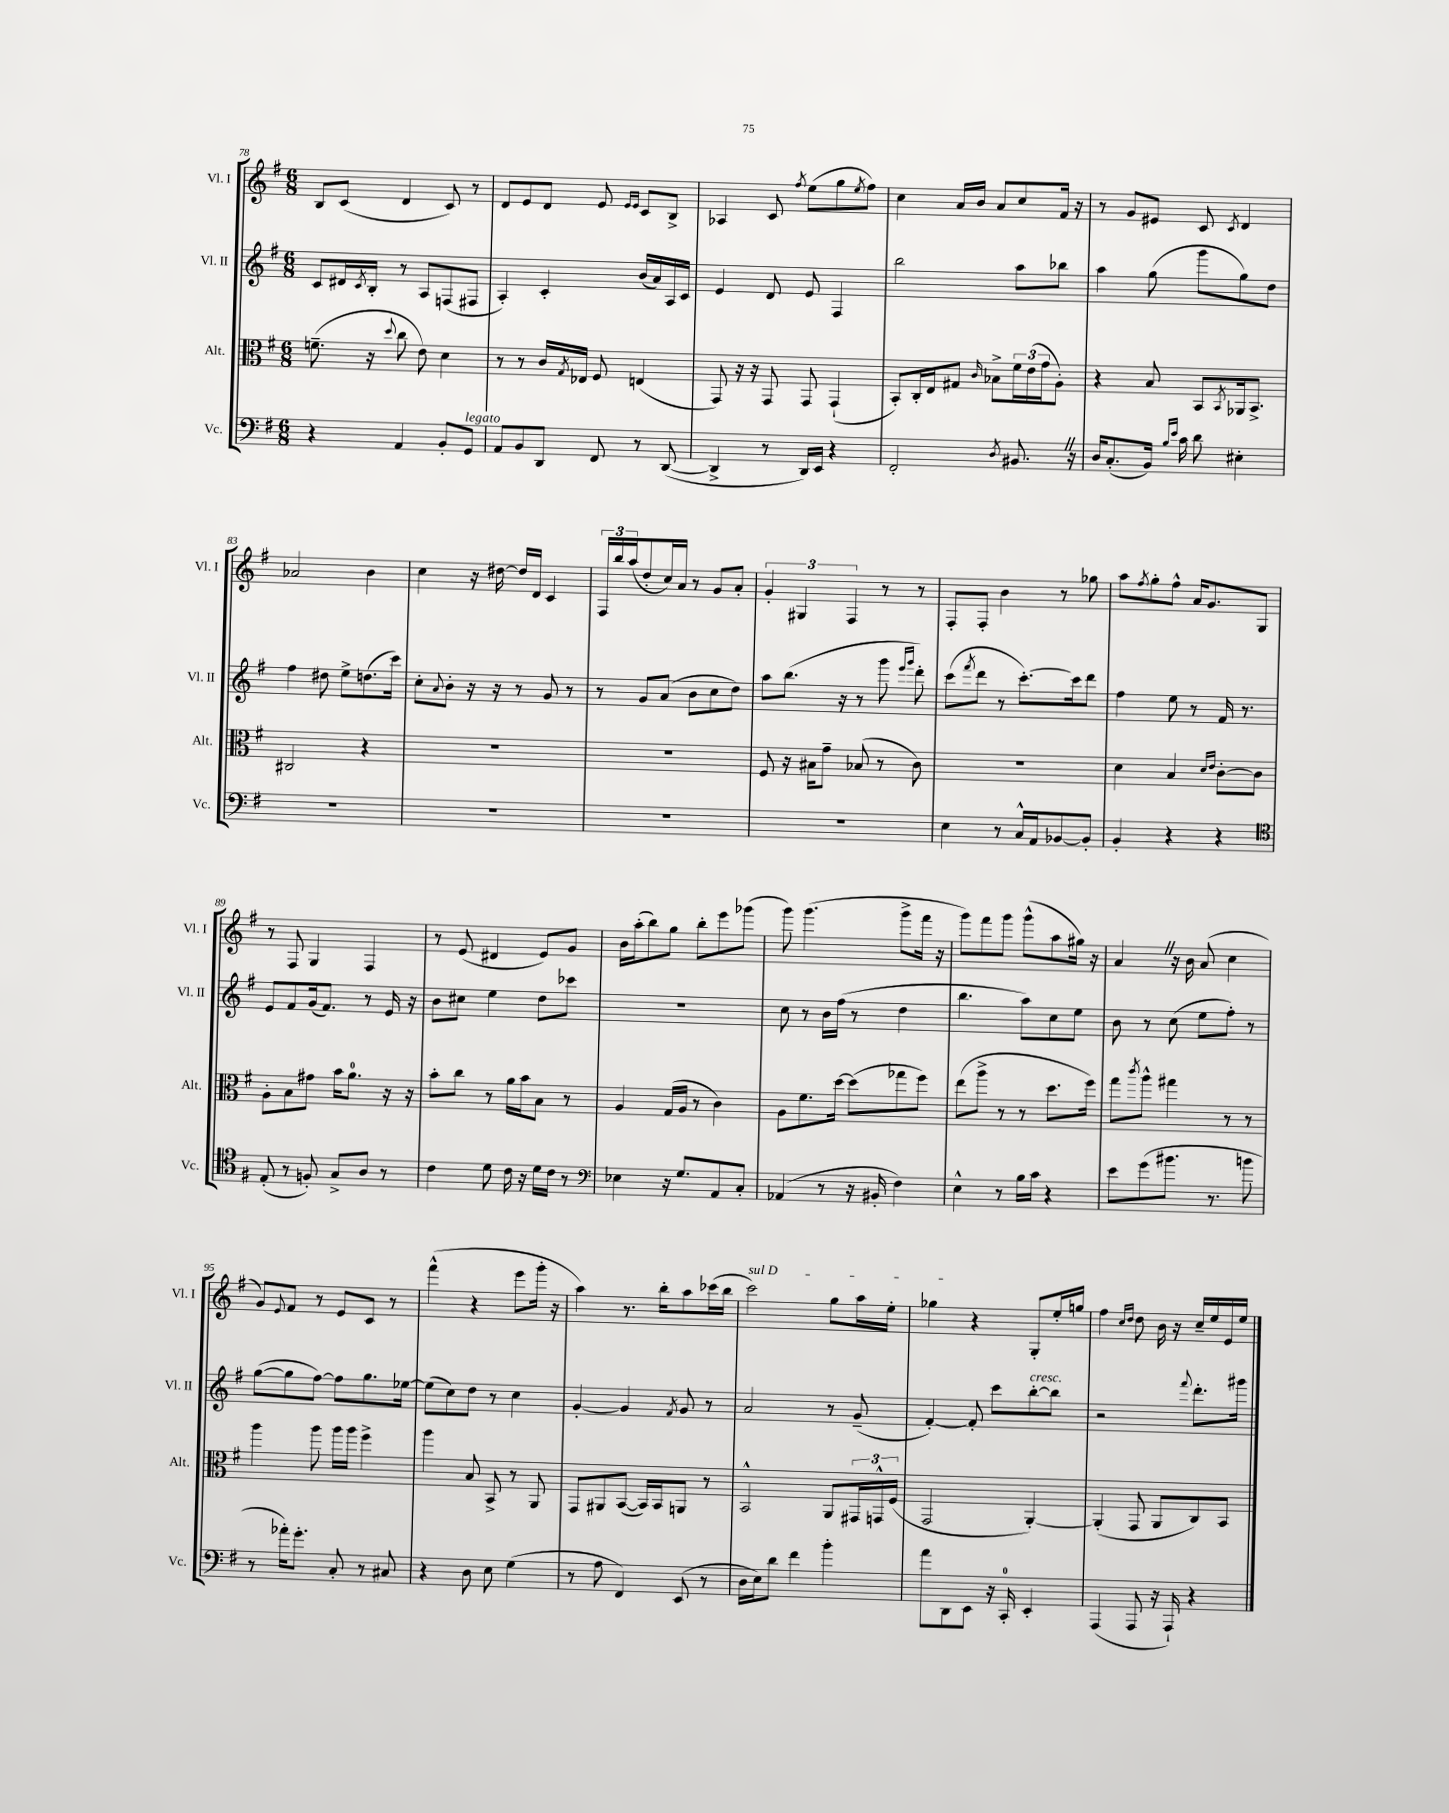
<<
\new StaffGroup <<
\new Staff = "s0" \with { instrumentName = "Vl. I" shortInstrumentName = "Vl. I" } {
    \clef treble \key g \major \numericTimeSignature \time 6/8
    b8 c'8( d'4 c'8) r8 |
    d'8 e'8 d'8 e'8 \grace { e'16 e'16 } c'8 b8-> |
    aes4 c'8 \acciaccatura { fis''8 } e''8( g''8 \acciaccatura { e''8 } fis''8) |
    c''4 a'16 b'16 a'8 c''8 fis'16 r16 |
    r8 g'8 eis'8 c'8 \acciaccatura { c'8 } d'4 |
    aes'2 b'4 |
    c''4 r16 dis''16~ dis''16 d'16 c'4 |
    \tuplet 3/2 { fis16 b''16 a''16( } d''8-. c''16) a'16 r8 g'8 a'8-. |
    \tuplet 3/2 { g'4-. gis4 fis4 } r8 r8 |
    fis8-. fis8-. b'4 r8 ges''8 |
    a''8 \acciaccatura { fis''8 } g''8-. fis''8-^ a'16 g'8. g8 |
    r8 fis8 g4 fis4 |
    r8 e'8( dis'4 e'8) g'8 |
    b'16 a''16-.( b''8) g''8 b''8-. e'''8 ges'''8( |
    g'''8) g'''4.( g'''8-> fis'''16 r16 |
    g'''8) fis'''8 g'''8 g'''8-^( a''8 gis''16) r16 |
    a'4 \once \override BreathingSign.text = \markup { \musicglyph "scripts.caesura.straight" } \breathe r16 b'16 a'8( c''4 |
    g'8) \appoggiatura { e'8 } fis'8 r8 e'8 c'8 r8 |
    fis'''4-^( r4 e'''8 g'''16-. r16 |
    a''4) r8. b''16-. a''8 ces'''16( b''16 |
    \once \override TextSpanner.bound-details.left.text = \markup { \italic "sul D" } c'''2\startTextSpan) g''8 a''16 e''16-. |
    ges''4\stopTextSpan r4 g8-. e''16-. g''16 |
    fis''4 \grace { c''16 d''16 } d''8 b'16 r16 c''16-- e''16 e'16 e''16 \bar "|." |
}
\new Staff = "s1" \with { instrumentName = "Vl. II" shortInstrumentName = "Vl. II" } {
    \clef treble \key g \major \numericTimeSignature \time 6/8
    c'8 dis'16 \acciaccatura { c'8 } b16-. r8 a8 f8( fis8 |
    a4-.) c'4-. b'16( a'16) a16 c'16 |
    e'4 d'8 e'8 fis4 |
    b''2 a''8 bes''8 |
    a''4 g''8( g'''8 g''8) d''8 |
    fis''4 dis''8 e''8-> d''8.( c'''16) |
    c''8-. \appoggiatura { a'8 } b'8-. r16 r16 r8 g'8 r8 |
    r8 g'8 a'8( b'8 c''8 d''8) |
    a''8 b''8.( r16 r8 g'''8 \grace { e'''16 g'''16 } d'''8-.) |
    c'''8( \acciaccatura { fis'''8 } d'''8 r8 c'''8.~-.) c'''16 d'''8 |
    fis''4 e''8 r8 fis'16 r8. |
    e'8 fis'8 g'16( fis'8.) r8 e'16 r16 |
    b'8 cis''8 e''4 d''8 ces'''8 |
    R2. |
    c''8 r8 b'16 fis''16( r8 d''4 |
    b''4. a''8) c''8 e''8 |
    b'8 r8 c''8( e''8 fis''8-.) r8 |
    g''8~( g''8 fis''8~) fis''8 g''8. ees''16~ |
    ees''8( c''8) d''8 r8 c''4 |
    g'4~-. g'4 \acciaccatura { fis'8 } g'8 r8 |
    a'2 r8 g'8--( |
    fis'4~-.) fis'8-. c'''8 b''8~-.^\markup { \italic "cresc." } b''8 |
    r2 \appoggiatura { fis'''8 } d'''8.-. gis'''16 \bar "|." |
}
\new Staff = "s2" \with { instrumentName = "Alt." shortInstrumentName = "Alt." } {
    \clef alto \key g \major \numericTimeSignature \time 6/8
    f'8.--( r16 \appoggiatura { d''8 } c''8 e'8) d'4 |
    r8 r8 c'16 \acciaccatura { g8 } ees16 fis8 e4( |
    g,8) r16 r16 g,8 g,8 g,4-!( |
    b,8-.) c16-. e16 gis8 \grace { c'16 } bes8-> \tuplet 3/2 { fis'16 e'16( g'16 } a8-.) |
    r4 b8 b,8 \acciaccatura { b,8 } aes,16 b,8.-> |
    cis2 r4 |
    R2. |
    R2. |
    fis8 r16 bis16 g'8-- bes8( r8 c'8) |
    R2. |
    d'4 b4 \grace { d'16 e'16 } c'8~-. c'8 |
    a8-. b8 gis'8 b'16 a'8.-0 r16 r16 |
    b'8-. c''8 r8 a'16 b'16 b8 r8 |
    a4 g16( a16 r8 c'4) |
    a8 fis'8. d''16~ d''8( ges''8 fis''8) |
    e''8( a''8-> r8 r8 d''8. fis''16) |
    g''8 \acciaccatura { c'''8 } a''8-^ gis''4 r8 r8 |
    a''4 a''8 a''16 a''16 fis''4-> |
    a''4 b8 b,8-> r8 a,8 |
    g,8 ais,8 b,8~( b,16) b,16 a,8 r8 |
    b,2-^ a,8 \tuplet 3/2 { gis,16 g,16-^ fis16( } |
    g,2 a,4~-.) |
    a,4-.( g,8 a,8 c8) b,8 \bar "|." |
}
\new Staff = "s3" \with { instrumentName = "Vc." shortInstrumentName = "Vc." } {
    \clef bass \key g \major \numericTimeSignature \time 6/8
    r4 a,4 b,8-. g,8^\markup { \italic "legato" } |
    a,8 b,8 d,8 fis,8 r8 d,8~( |
    d,4-> r8 d,16) e,16 r4 |
    fis,2-. \acciaccatura { d8 } bis,8. \once \override BreathingSign.text = \markup { \musicglyph "scripts.caesura.straight" } \breathe r16 |
    d16 c8.-.( b,16) \grace { b16 e'16 } c'16 d'8 eis4-. |
    R2. |
    R2. |
    R2. |
    R2. |
    e4 r8 c16-^ a,16 bes,8~ bes,8-. |
    b,4-. r4 r4 |
    \clef tenor e8-.( r8 f8-.) g8-> a8 r8 |
    c'4 d'8 c'16 r16 d'16 c'16 r8 |
    \clef bass ees4 r16 g8. a,8 c8-. |
    aes,4( r8 r16 bis,16-. fis4) |
    e4-^ r8 b16 c'16 r4 |
    e'8 g'8( bis'8. r8. b'8 |
    r8 aes'16-.) g'8.-. c8-. r8 cis8 |
    r4 d8 e8 g4( |
    r8 a8 fis,4) e,8( r8 |
    d16 e16) d'8 fis'4 b'4-. |
    a'8 d,8 e,8 r16 c,16-0-. e,4-. |
    a,,4( a,,8 r16 a,,16-!) r4 \bar "|." |
}
>>
>>
\layout { \context { \Score currentBarNumber = #78 } }
